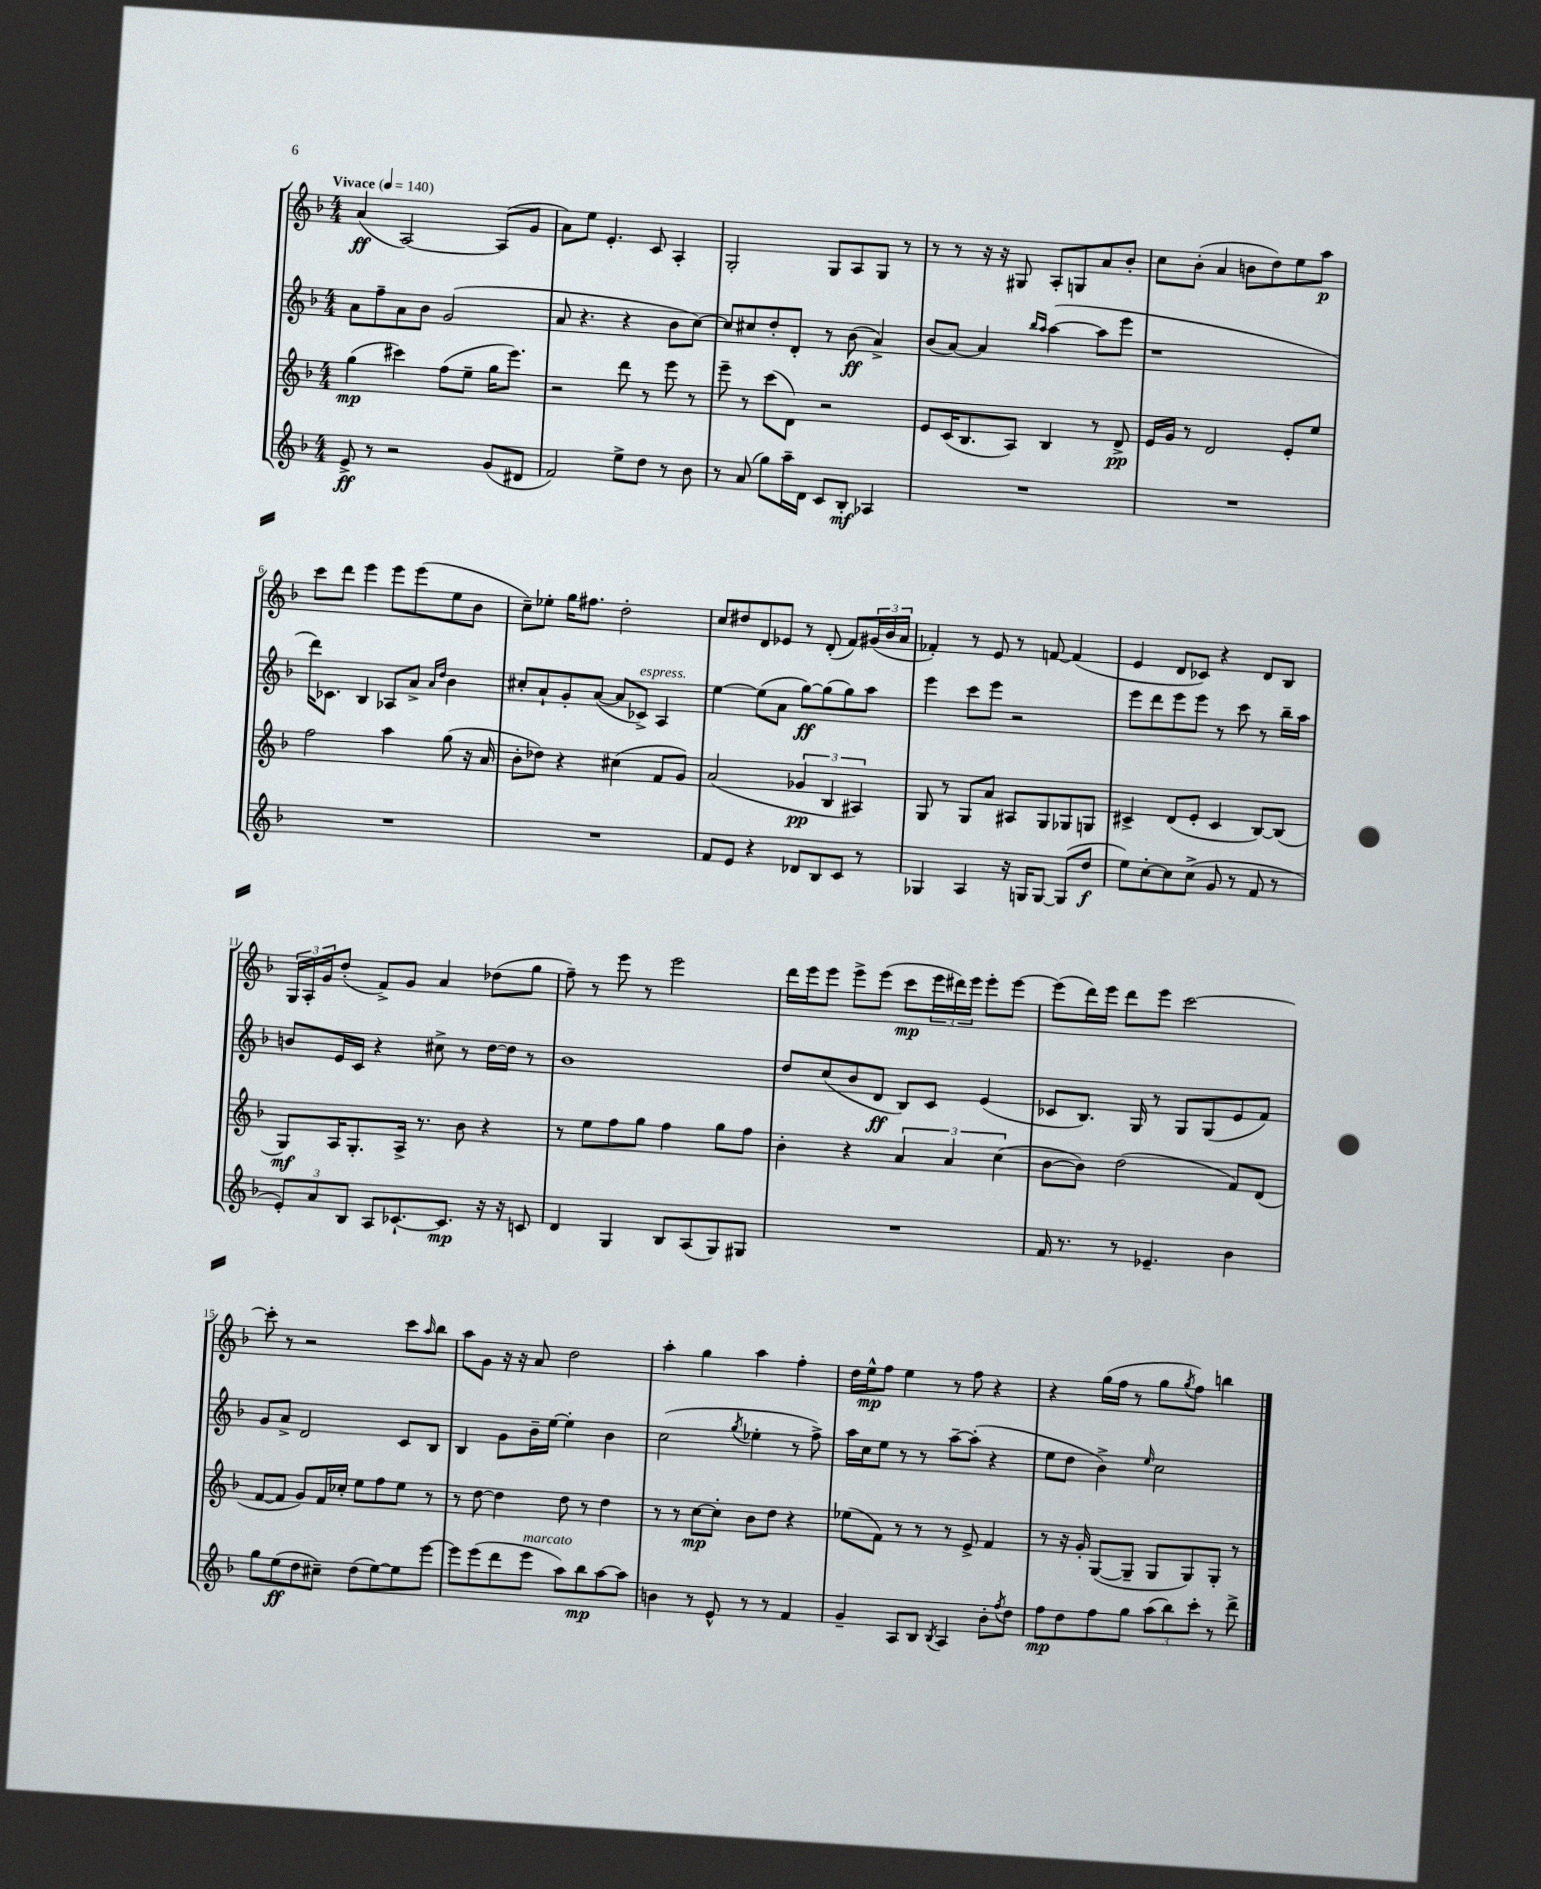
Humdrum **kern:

**kern	**dynam	**kern	**dynam	**kern	**dynam	**kern	**dynam
*part4	*part4	*part3	*part3	*part2	*part2	*part1	*part1
*staff4	*staff4	*staff3	*staff3	*staff2	*staff2	*staff1	*staff1
*clefG2	*	*clefG2	*	*clefG2	*	*clefG2	*
*k[b-]	*	*k[b-]	*	*k[b-]	*	*k[b-]	*
*M4/4	*	*M4/4	*	*M4/4	*	*M4/4	*
*MM140	*	*MM140	*	*MM140	*	*MM140	*
=1	=1	=1	=1	=1	=1	=1	=1
!	!	!	!	!	!	!LO:TX:a:B:t=Vivace	!
8e^/	ff	(4gg\	mp	8a\L	.	(4a/	ff
8r	.	.	.	8ff~\	.	.	.
2r	.	4ccc#X\)	.	8a\	.	[2A/)	.
.	.	.	.	8b-\J	.	.	.
.	.	(8ff\L	.	(2g/	.	.	.
.	.	8ee~\J	.	.	.	.	.
(8g/L	.	16gg\KL	.	.	.	(8A/L]	.
.	.	8.eee\J)	.	.	.	.	.
8d#X/J	.	.	.	.	.	8g/J	.
=2	=2	=2	=2	=2	=2	=2	=2
2f/)	.	2r	.	8a/	.	8a\L)	.
.	.	.	.	4.r	.	8ee\J	.
.	.	.	.	.	.	4.e'/	.
8ee^\L	.	8ddd\	.	4r	.	.	.
8dd\J	.	8r	.	.	.	8c/	.
8r	.	8eee\	.	8b-\L	.	4A'/	.
8b-\	.	8r	.	[8cc\J)	.	.	.
=3	=3	=3	=3	=3	=3	=3	=3
8r	.	8eee~\	.	8cc/L]	.	2G'/	.
(8a/	.	8r	.	8cc#X/	.	.	.
8gg\L)	.	(8ccc\L	.	8dd'/	.	.	.
16aa~\L	.	8d\J)	.	8d'/J	.	.	.
16d\JJ	.	.	.	.	.	.	.
8c/L	.	2r	.	8r	.	8G/L	.
8B-'/J	mf	.	.	(8b-\	ff	8A/	.
4A-X/	.	.	.	4a^/)	.	8G/J	.
.	.	.	.	.	.	8r	.
=4	=4	=4	=4	=4	=4	=4	=4
1r	.	8e/L	.	(8b-/L	.	8r	.
.	.	(16c/K	.	[8a/J)	.	8r	.
.	.	8.B-/	.	.	.	.	.
.	.	.	.	4a/]	.	16r	.
.	.	.	.	.	.	16r	.
.	.	8A/J)	.	.	.	8G#X/	.
.	.	.	.	16qqbb-/LL	.	.	.
.	.	.	.	16qqaa/JJ	.	.	.
.	.	4B-/	.	([4aa\	.	8A'/L	.
.	.	.	.	.	.	8Gn/	.
.	.	8r	.	8aa\L]	.	8a/	.
.	.	8d^/	pp	8eee\J	.	8b-'/J	.
=5	=5	=5	=5	=5	=5	=5	=5
1r	.	16e/LL	.	1r	.	8cc\L	.
.	.	16g/JJ	.	.	.	.	.
.	.	8r	.	.	.	(8b-'\J	.
.	.	2d/	.	.	.	4a/	.
.	.	.	.	.	.	8bn\L	.
.	.	.	.	.	.	8dd\)	.
.	.	8e'/L	.	.	.	8ee\	.
.	.	8ee/J	.	.	.	8aa\J	p
!!LO:LB:g=z
=6	=6	=6	=6	=6	=6	=6	=6
1r	.	2ff\	.	16ddd\KL)	.	8ccc\L	.
.	.	.	.	8.c-X\J	.	.	.
.	.	.	.	.	.	8ddd\J	.
.	.	.	.	4B-/	.	4eee\	.
.	.	4aa\	.	8A-X/L	.	8eee\L	.
.	.	.	.	8a^/J	.	(8eee\	.
.	.	.	.	16qqa/LL	.	.	.
.	.	.	.	16qqdd/JJ	.	.	.
.	.	(8gg\	.	4b-\	.	8ee\	.
.	.	16r	.	.	.	8b-\J	.
.	.	16a/	.	.	.	.	.
=7	=7	=7	=7	=7	=7	=7	=7
1r	.	8b-'\L	.	8cc#X'/L	.	8cc~\L)	.
.	.	8dd-X\J)	.	8a`/	.	8ee-X'\J	.
.	.	4r	.	8g'/	.	16gg\KL	.
.	.	.	.	.	.	8.ff#X\J	.
.	.	.	.	([8a/J	.	.	.
.	.	(4cc#X\	.	8a/L]	.	2dd'\	.
!	!	!	!	!LO:TX:a:i:t=espress.	!	!	!
.	.	.	.	8c-X^/J)	.	.	.
.	.	8f/L	.	4A/	.	.	.
.	.	8g/J)	.	.	.	.	.
=8	=8	=8	=8	=8	=8	=8	=8
8f/L	.	(2a/	.	[4ee\	.	8cc/L	.
8e/J	.	.	.	.	.	8dd#X/	.
4r	.	.	.	(8ee\L]	.	8d/	.
.	.	.	.	8a\J	.	8e-X/J	.
8d-X/L	.	6g-X/	pp	[8gg\L)	ff	8r	.
8B-/	.	.	.	(8gg\]	.	(8d'/	.
.	.	6B-/	.	.	.	.	.
8c/J	.	.	.	8gg\)	.	8f/L)	.
.	.	6A#X/)	.	.	.	.	.
8r	.	.	.	8aa\J	.	(24g#X/L	.
.	.	.	.	.	.	24b-/	.
.	.	.	.	.	.	24a/JJ	.
=9	=9	=9	=9	=9	=9	=9	=9
4G-X/	.	8G/	.	4eee\	.	4f-X'/)	.
.	.	8r	.	.	.	.	.
4A/	.	8G/L	.	8ccc\L	.	8r	.
.	.	8a/J	.	8eee\J	.	8e/	.
16r	.	8A#X/L	.	2r	.	8r	.
16Gn/KL	.	.	.	.	.	.	.
[8G/J	.	8G/	.	.	.	[8fn/	.
(8G/L]	.	8G-X/	.	.	.	(4f/]	.
8dd/J	f	8Gn/J	.	.	.	.	.
=10	=10	=10	=10	=10	=10	=10	=10
8ee\L)	.	4c#X^/	.	8eee\L	.	4e/	.
[8cc'\	.	.	.	8ddd\	.	.	.
8cc\]	.	(8d/L	.	8eee\	.	8d/L	.
(8cc^\J	.	8e'/J	.	8eee\J	.	8c-X/J)	.
8g/	.	4c#/	.	8r	.	4r	.
8r	.	.	.	8ccc\	.	.	.
8f/	.	[8B-/L)	.	8r	.	8d/L	.
8r	.	(8B-/J]	.	16bb-~\LL	.	8B-/J	.
.	.	.	.	16aa\JJ	.	.	.
!!LO:LB:g=z
=11	=11	=11	=11	=11	=11	=11	=11
12e'/L)	.	8G/L)	mf	8bn/L	.	24G/LL	.
.	.	.	.	.	.	24A'/	.
12a/	.	.	.	.	.	24g/J	.
.	.	16A/K	.	16e/L	.	(8dd'/J	.
12B-/J	.	.	.	.	.	.	.
.	.	8.G'/	.	16c/JJ	.	.	.
8A/L	.	.	.	4r	.	8f^/L)	.
[8.c-X`/	.	16A^/Jk	.	.	.	8g/J	.
.	.	8.r	.	.	.	.	.
.	.	.	.	8cc#X^\	.	4a/	.
8.c-/J]	mp	.	.	.	.	.	.
.	.	8b-\	.	8r	.	.	.
16r	.	4r	.	[16dd\LL	.	(8dd-X\L	.
16r	.	.	.	16dd\JJ]	.	.	.
8cn/	.	.	.	8r	.	8gg\J	.
=12	=12	=12	=12	=12	=12	=12	=12
4d/	.	8r	.	1b-	.	8ff~\)	.
.	.	8ee\L	.	.	.	8r	.
4G/	.	8ff\	.	.	.	8eee\	.
.	.	8gg\J	.	.	.	8r	.
8B-/L	.	4ff\	.	.	.	2eee\	.
(8A/	.	.	.	.	.	.	.
8G/)	.	8gg\L	.	.	.	.	.
8G#X/J	.	8ff\J	.	.	.	.	.
=13	=13	=13	=13	=13	=13	=13	=13
1r	.	4b-'\	.	8dd/L	.	16ddd\LL	.
.	.	.	.	.	.	16eee\J	.
.	.	.	.	(8cc/	.	8eee\J	.
.	.	4r	.	8b-/	.	8eee^\L	.
.	.	.	.	8d/J	ff	(8eee\J	.
.	.	6a/	.	8B-/L)	.	8ccc\L	mp
.	.	.	.	8c/J	.	24eee\L	.
.	.	6a/	.	.	.	24ddd#X\)	.
.	.	.	.	.	.	24eee\JJ	.
.	.	.	.	(4e/	.	8eee'\L	.
.	.	(6cc\	.	.	.	.	.
.	.	.	.	.	.	[8eee\J	.
=14	=14	=14	=14	=14	=14	=14	=14
16f/	.	[8b-\L	.	8c-X/L	.	(8eee\L]	.
8.r	.	.	.	.	.	.	.
.	.	8b-\J])	.	8.B-/J)	.	16ddd\L)	.
.	.	.	.	.	.	16eee\JJ	.
8r	.	(2dd\	.	.	.	8ddd\L	.
.	.	.	.	16G/	.	.	.
4.e-X~/	.	.	.	8r	.	8eee\J	.
.	.	.	.	8G/L	.	[2ccc\	.
.	.	.	.	(8G/	.	.	.
4b-\	.	8f/L)	.	8e/	.	.	.
.	.	(8d/J	.	8f/J)	.	.	.
!!LO:LB:g=z
=15	=15	=15	=15	=15	=15	=15	=15
8gg\L	.	[8f/L	.	8g/L	.	8ccc'\]	.
(8ee\	ff	8f/J]	.	8a^/J	.	8r	.
8dd\	.	8g/L)	.	2d/	.	2r	.
8cc#X~\J)	.	16f/L	.	.	.	.	.
.	.	16cc-X'/JJ	.	.	.	.	.
(8dd\L	.	8ee\L	.	.	.	.	.
[8ee\)	.	8ff\	.	.	.	.	.
8ee\]	.	8ee\J	.	8c/L	.	8ccc\L	.
.	.	.	.	.	.	16qqaa/	.
[8eee\J	.	8r	.	8B-/J	.	8bb-\J	.
=16	=16	=16	=16	=16	=16	=16	=16
8eee\L]	.	8r	.	4B-/	.	8aa\L	.
(8eee\	.	[8dd\	.	.	.	8g\J	.
8ddd\	.	4dd\]	.	8g\L	.	16r	.
.	.	.	.	.	.	16r	.
!LO:TX:a:i:t=marcato	!	!	!	!	!	!	!
8eee\J	.	.	.	16b-~\L	.	8a/	.
.	.	.	.	[16ee\JJ	.	.	.
8aa\L)	.	8dd\	.	4ee'\]	.	2dd\	.
8bb-\	mp	8r	.	.	.	.	.
[8aa\	.	4dd\	.	4b-\	.	.	.
8aa\J]	.	.	.	.	.	.	.
=17	=17	=17	=17	=17	=17	=17	=17
4bn\	.	8r	.	(2cc\	.	4aa'\	.
.	.	8r	.	.	.	.	.
8r	.	[8cc\L	mp	.	.	4gg\	.
8e^^/	.	8cc'\J]	.	.	.	.	.
.	.	.	.	8qgg/	.	.	.
8r	.	8b-\L	.	4ee-X'\	.	4aa\	.
8r	.	8dd\J	.	.	.	.	.
4f/	.	4r	.	8r	.	4ff'\	.
.	.	.	.	8ff^\)	.	.	.
=18	=18	=18	=18	=18	=18	=18	=18
4g~/	.	(8ee-X\L	.	16aa\LL	.	16dd\LL	.
.	.	.	.	16cc\J	.	16ee^^\J	mp
.	.	8f\J)	.	8ee\J	.	8ff\J	.
8A/L	.	8r	.	8r	.	4ee\	.
8B-/J	.	8r	.	8r	.	.	.
8qB-/	.	.	.	.	.	.	.
4A/	.	8r	.	[8aa~\L	.	8r	.
.	.	8e^/	.	(8aa'\J]	.	8ff\	.
8b-'\L	.	4f/	.	4r	.	4r	.
8qff/	.	.	.	.	.	.	.
8dd\J	.	.	.	.	.	.	.
=19	=19	=19	=19	=19	=19	=19	=19
8ff\L	mp	8r	.	8ee\L	.	4r	.
8dd\	.	16r	.	8dd\J	.	.	.
.	.	16g'/	.	.	.	.	.
8ff\	.	([8G/L	.	4b-^\)	.	(16gg\LL	.
.	.	.	.	.	.	16ff\JJ	.
8gg\J	.	8G~/J]	.	.	.	8r	.
.	.	.	.	16qqee/	.	.	.
(12aa\L	.	8G/L	.	2cc\	.	8gg\L	.
12bb-\)	.	.	.	.	.	.	.
.	.	.	.	.	.	8qgg/	.
.	.	8G/)	.	.	.	8ff\J)	.
12ccc'\J	.	.	.	.	.	.	.
8r	.	8G'/J	.	.	.	4bbn\	.
8ddd^\	.	8r	.	.	.	.	.
==	==	==	==	==	==	==	==
*-	*-	*-	*-	*-	*-	*-	*-
